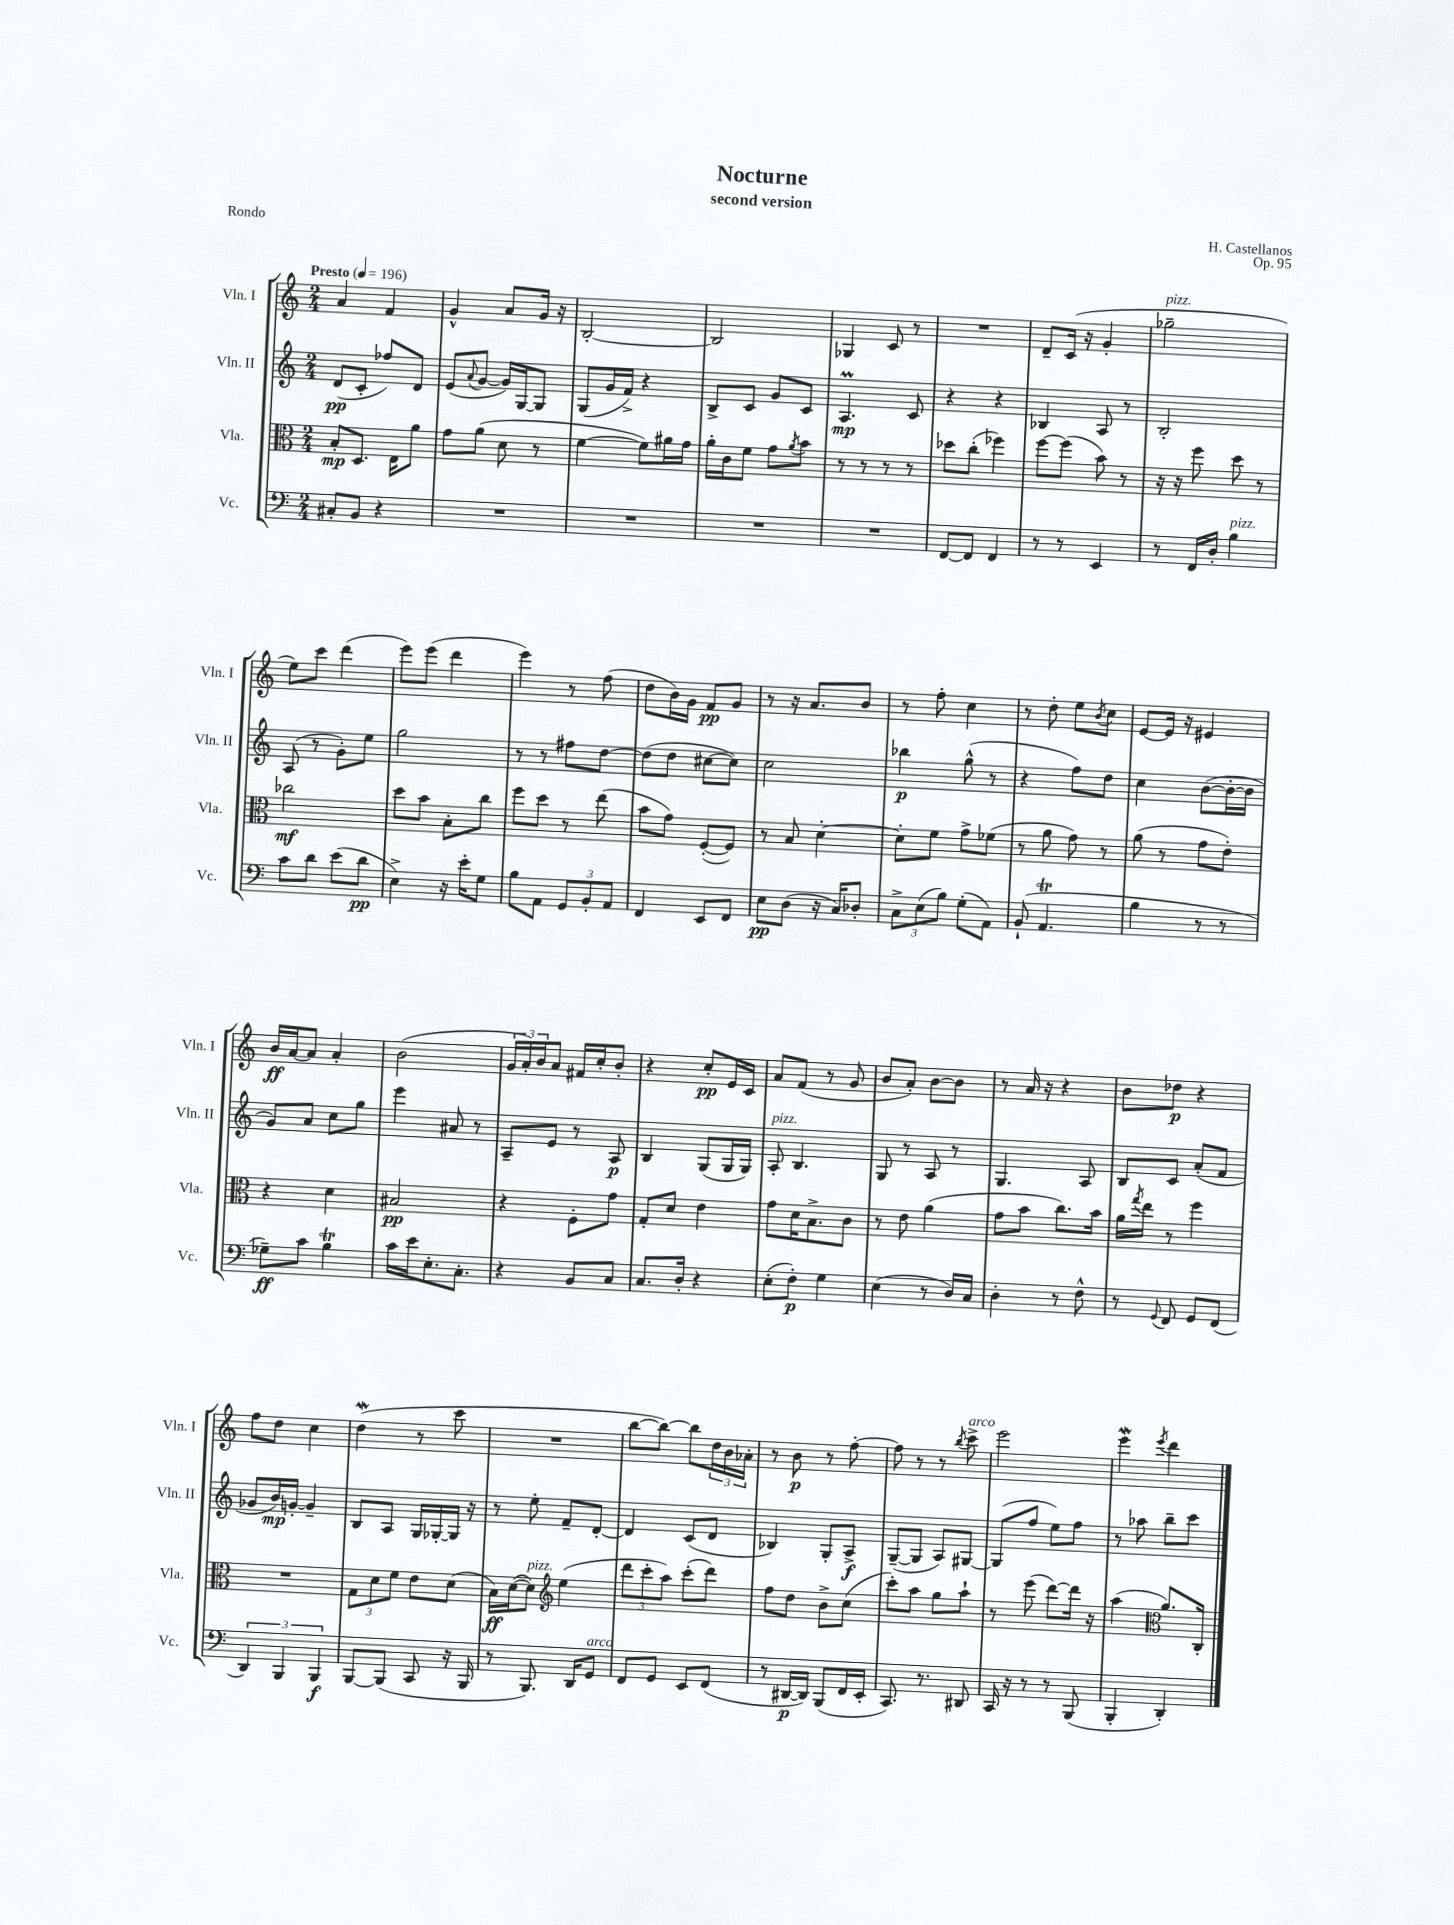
\header { title = "Nocturne" composer = "H. Castellanos" subtitle = "second version" opus = "Op. 95" piece = "Rondo" }
<<
\new StaffGroup <<
\new Staff = "s0" \with { instrumentName = "Vln. I" shortInstrumentName = "Vln. I" } {
    \clef treble \key c \major \numericTimeSignature \time 2/4 \tempo "Presto" 4 = 196
    a'4 f'4 |
    g'4-^ a'8 g'16 r16 |
    b2~-. |
    b2 |
    ges4 c'8 r8 |
    R2 |
    d'8-- c'16( r16 g'4-. |
    ges''2--^\markup { \italic "pizz." } |
    e''8) c'''8 d'''4( |
    e'''8) e'''8( d'''4 |
    e'''4) r8 f''8( |
    d''8 b'16) g'16 f'8\pp g'8 |
    r8 r16 a'8. b'8 |
    r8 f''8-. c''4 |
    r8 d''8-. e''8 \acciaccatura { b'8 } c''8 |
    e'8~ e'16 r16 eis'4 |
    b'16\ff a'16~ a'8 a'4-. |
    b'2( |
    \tuplet 3/2 { g'16 a'16-.) b'16 } a'8 fis'16 c''16-. b'8-. |
    r4 c''8-.\pp e'16 c'16 |
    a'8 f'8( r8 g'8 |
    b'8 a'8-.) b'8~ b'8 |
    r8 a'16 r16 r4 |
    b'8 des''8\p r4 |
    f''8 d''8 c''4 |
    d''4\mordent( r8 c'''8 |
    R2 |
    b''8~ b''8~) b''8 \tuplet 3/2 { d''16 b'16 aes'16-. } |
    r8 b'8\p r8 f''8~-. |
    f''8 r8 r8 \acciaccatura { b''8 } c'''8->^\markup { \italic "arco" } |
    e'''2 |
    e'''4\mordent \acciaccatura { e'''8 } d'''4 \bar "|." |
}
\new Staff = "s1" \with { instrumentName = "Vln. II" shortInstrumentName = "Vln. II" } {
    \clef treble \key c \major \numericTimeSignature \time 2/4
    d'8\pp( c'8-. fes''8) d'8 |
    e'8( \appoggiatura { a'8 } g'8~ g'16) g16~ g8 |
    g8( g'16 f'16->) r4 |
    b8-> c'8 g'8 c'8 |
    a4.\prall\mp c'8 |
    r4 r4 |
    bes4 a8 r8 |
    b2-. |
    a8( r8 g'8-.) e''8 |
    g''2 |
    r8 r8 fis''8 d''8~ |
    d''8( d''8 cis''8~ cis''8) |
    c''2 |
    bes''4\p g''8-^( r8 |
    r4 f''8) d''8 |
    c''4 b'8~( b'16~-. b'16 |
    g'8) a'8 c''8 g''8 |
    e'''4 ais'8 r8 |
    a8-- e'8 r8 a8\p |
    b4 g8( g16 g16) |
    a8-.^\markup { \italic "pizz." } b4. |
    g8 r8 a8 r8 |
    g4. a8 |
    b8 c'8 a'8-.( f'8 |
    ges'8 b'16\mp) g'16~-. g'4-- |
    b8 a8 g16 ges16~-. ges16 r16 |
    r8 e''8-. f'8-- d'8~-. |
    d'4 c'8( d'8 |
    bes4) g8-. a8->\f |
    g8~--( g8 a8) gis8~ |
    gis8( f''8 e''8) f''8 |
    r8 aes''8 b''8-- c'''8 \bar "|." |
}
\new Staff = "s2" \with { instrumentName = "Vla." shortInstrumentName = "Vla." } {
    \clef alto \key c \major \numericTimeSignature \time 2/4
    b8-.\mp d8. e16 a'8 |
    g'8 a'8( d'8 r8 |
    f'4~ f'8) ais'16 g'16 |
    a'16-. c'16 f'8 g'8 \acciaccatura { a'8 } b'8 |
    r8 r8 r8 r8 |
    des''8 c''8-.( fes''4) |
    f''8~ f''8( b'8) r8 |
    r16 r16 f''8 d''8 r8 |
    ces''2\mf |
    d''8 b'8 b8-. c''8 |
    f''8 d''8 r8 e''8( |
    b'8 g'8) f8~-.( f8) |
    r8 b8 d'4~-. |
    d'8-. f'8 g'8-> fes'8( |
    r8 a'8 g'8) r8 |
    a'8( r8 g'8 e'8-.) |
    r4 d'4 |
    bis2\pp |
    r4 f8-. g'8 |
    g8-. d'8 e'4 |
    g'8 d'16 b8.-> c'8 |
    r8 e'8 a'4( |
    g'8 b'8 c''8.) b'16 |
    a'16 \acciaccatura { g''8 } e''16 r8 f''4 |
    R2 |
    \tuplet 3/2 { g8 d'8 f'8 } e'8 d'8( |
    b16\ff) d'16~( d'8^\markup { \italic "pizz." }) \clef treble e''4( |
    \tuplet 3/2 { d'''8 c'''8-. a''8) } c'''8-.( d'''8) |
    f''8 d''8 b'8-> c''8( |
    c'''8-.) a''8 g''8 a''8-! |
    r8 e'''8( d'''8~) d'''16 r16 |
    a''4( \clef alto a'8.) c16-. \bar "|." |
}
\new Staff = "s3" \with { instrumentName = "Vc." shortInstrumentName = "Vc." } {
    \clef bass \key c \major \numericTimeSignature \time 2/4
    cis8-. b,8 r4 |
    R2 |
    R2 |
    R2 |
    R2 |
    f,8~ f,8 f,4 |
    r8 r8 e,4 |
    r8 f,16 d16-. b4^\markup { \italic "pizz." } |
    c'8 d'8 e'8( d'8\pp |
    e4->) r16 e'16-. g8 |
    b8 a,8 \tuplet 3/2 { g,8 b,8-. a,8 } |
    f,4 e,8 f,8 |
    e8\pp d8( r16 c16) des8-. |
    \tuplet 3/2 { c8-> e8( b8) } g8-.( a,8) |
    b,8-!( a,4.\trill |
    b4 r8 r8 |
    ges8--\ff) c'8 b4\trill |
    c'16 e'16 e8.-. c8.-. |
    r4 b,8 c8 |
    c8. d16-. r4 |
    e8-.( f8-.\p) g4 |
    e4( r8 d16) c16 |
    d4-. r8 f8-^ |
    r8 \appoggiatura { g,8 } f,8 g,8 f,8( |
    \tuplet 3/2 { d,4) b,,4 b,,4\f } |
    b,,8~ b,,8( c,8 r16 b,,16 |
    r8 b,,8.) d,16 g,8^\markup { \italic "arco" } |
    f,8 g,8 e,8 f,8( |
    r8 dis,16~\p dis,16) b,,8( f,16 e,16-. |
    c,8.) r8. dis,8 |
    c,16 r16 r8 r8 b,,8( |
    b,,4-. d,4-.) \bar "|." |
}
>>
>>
\layout { \context { \Score \remove "Bar_number_engraver" } }
